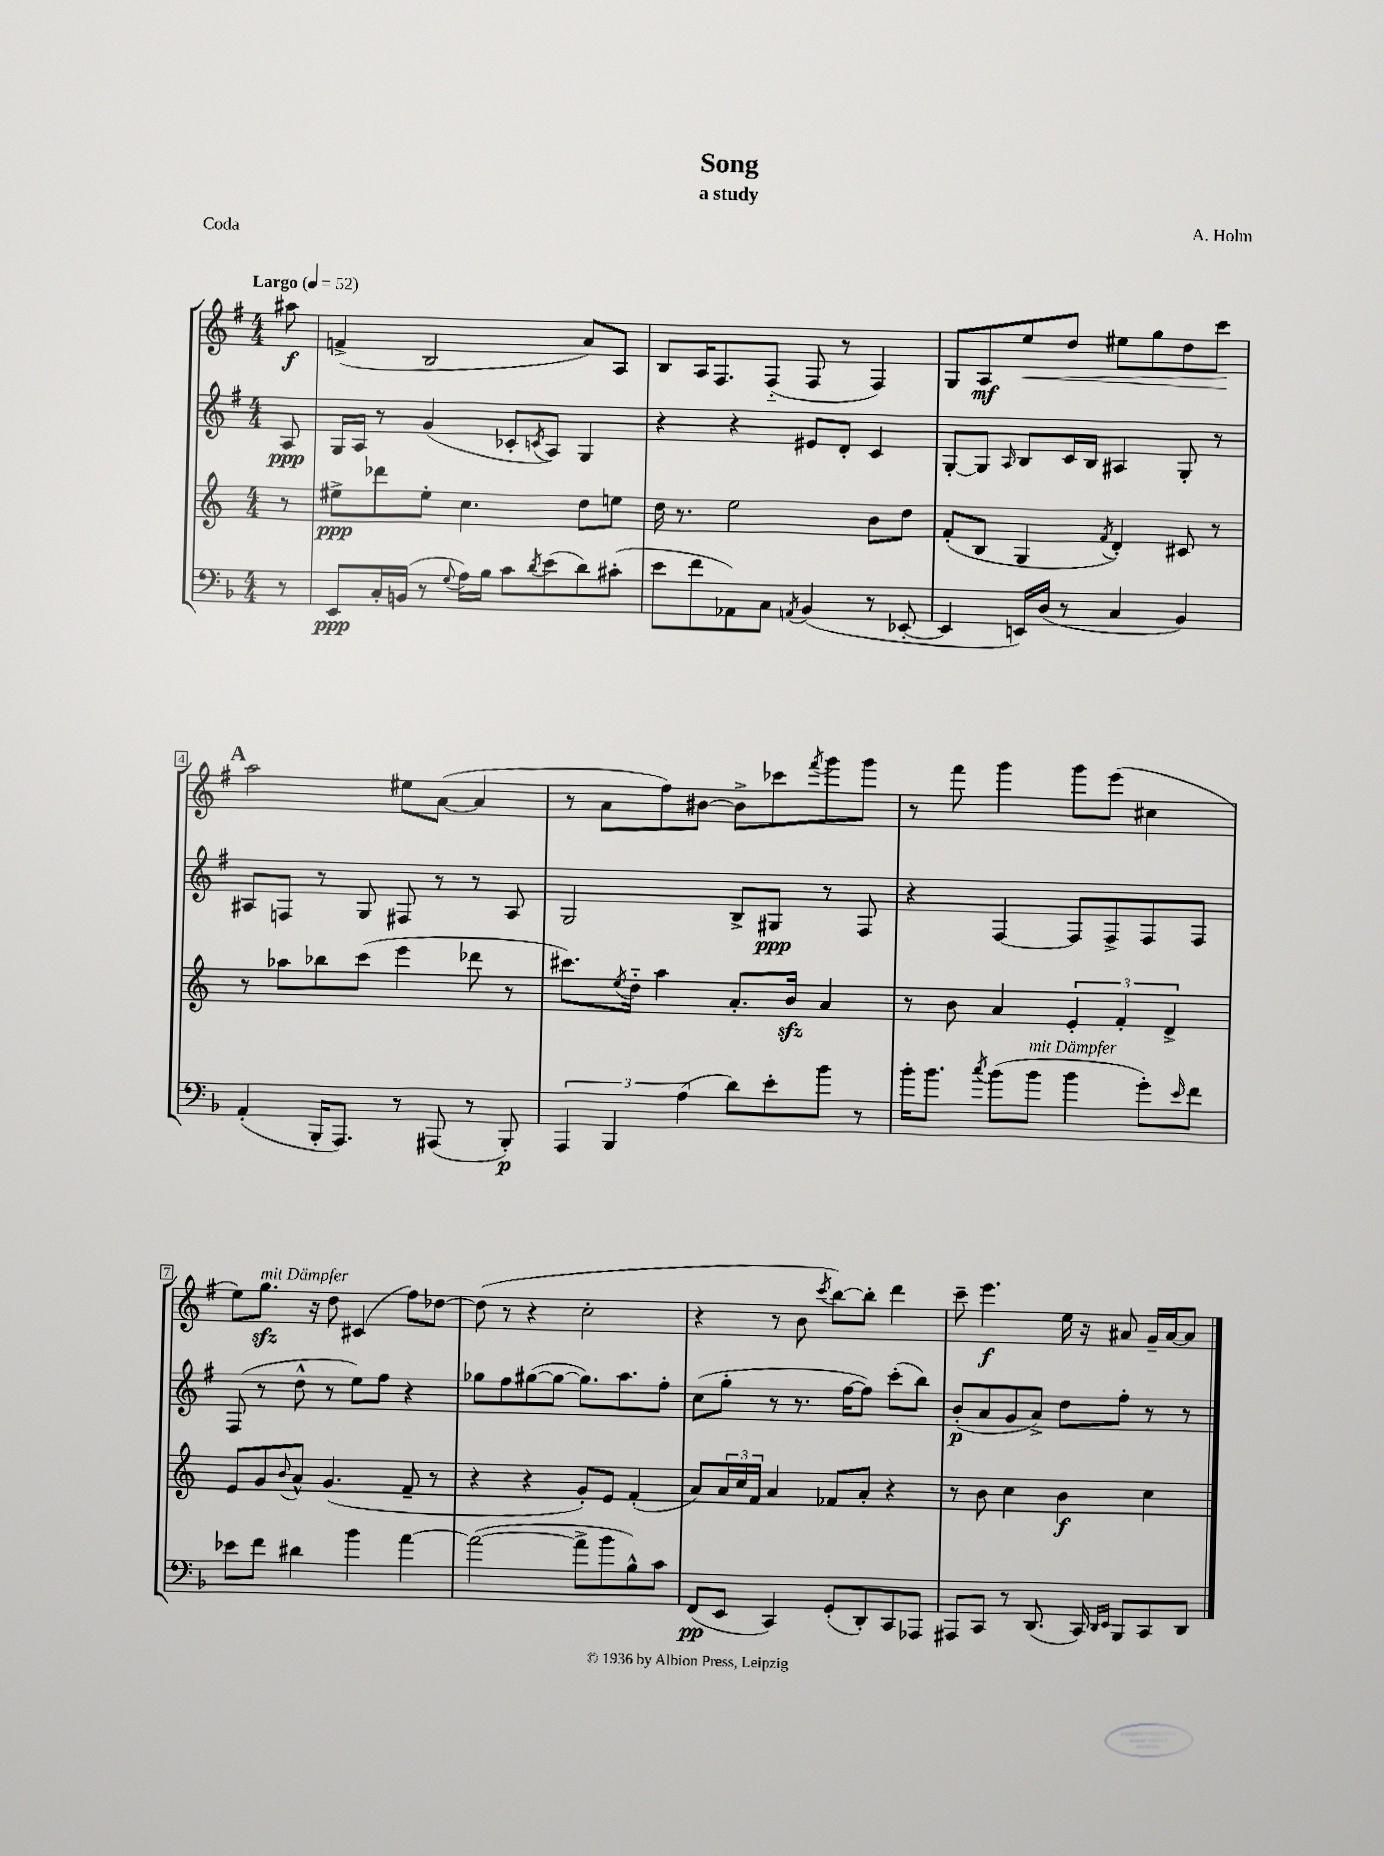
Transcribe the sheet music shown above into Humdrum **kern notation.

**kern	**dynam	**kern	**dynam	**kern	**dynam	**kern	**dynam
*part4	*part4	*part3	*part3	*part2	*part2	*part1	*part1
*staff4	*staff4	*staff3	*staff3	*staff2	*staff2	*staff1	*staff1
*clefF4	*	*clefG2	*	*clefG2	*	*clefG2	*
*k[b-]	*	*k[]	*	*k[f#]	*	*k[f#]	*
*M4/4	*	*M4/4	*	*M4/4	*	*M4/4	*
*MM52	*	*MM52	*	*MM52	*	*MM52	*
=	=	=	=	=	=	=	=
!	!	!	!	!	!	!LO:TX:a:B:t=Largo	!
8r	.	8r	.	8A/	ppp	8aa#X\	f
=1	=1	=1	=1	=1	=1	=1	=1
8EE/L	ppp	8ee#X^\L	ppp	16G/LL	.	(4fn^/	.
.	.	.	.	16A/JJ	.	.	.
16C'/L	.	8ddd-X\	.	8r	.	.	.
(16BBn/JJ	.	.	.	.	.	.	.
8r	.	8ee#'\J	.	(4g/	.	2B/	.
8qqG/	.	.	.	.	.	.	.
16A\LL)	.	4.cc\	.	.	.	.	.
16B-\JJ	.	.	.	.	.	.	.
8c\L	.	.	.	8c-X'/L	.	.	.
8qd/	.	.	.	8qcn/	.	.	.
(8e\	.	.	.	8A/J)	.	.	.
8d\)	.	8dd\L	.	4G/	.	8a/L)	.
(8c#X'\J	.	8een\J	.	.	.	8A/J	.
=2	=2	=2	=2	=2	=2	=2	=2
8e\L	.	16dd\	.	4r	.	8B/L	.
.	.	8.r	.	.	.	.	.
8f\	.	.	.	.	.	16A/K	.
.	.	.	.	.	.	8.F#/	.
8AA-X\)	.	2ee\	.	4r	.	.	.
8C\J	.	.	.	.	.	(8F#/J	.
8qAAn/	.	.	.	.	.	.	.
(4BB-/	.	.	.	8e#X/L	.	8F#/	.
.	.	.	.	8d'/J	.	8r	.
8r	.	8b\L	.	4c/	.	4F#/)	.
[8EE-X'/	.	8dd\J	.	.	.	.	.
=3	=3	=3	=3	=3	=3	=3	=3
4EE-/]	.	(8f'/L	.	[8G'/L	.	8G/L	.
.	.	8B/J	.	8G/J]	.	8A/	mf
.	.	.	.	16qqA/	.	.	.
!	!	!	!	!	!	!	!LO:HP:b
16EEn/LL)	.	4G/	.	8B/L	.	8ee/	<
(16D/JJ	.	.	.	.	.	.	.
8r	.	.	.	16c/L	.	8dd/J	.
.	.	.	.	16B/JJ	.	.	.
.	.	8qf/	.	.	.	.	.
4C/	.	4d'/)	.	4A#X/	.	8ee#X\L	.
.	.	.	.	.	.	8gg\	.
4BB-/)	.	8c#X/	.	8G'/	.	8dd\	.
.	.	8r	.	8r	.	8ccc\J	.
.	.	.	.	.	.	.	[
!!LO:LB:g=z
!!LO:REH:place=s1:t=A
=4	=4	=4	=4	=4	=4	=4	=4
(4AA'/	.	8r	.	8A#X/L	.	2aa\	.
.	.	8aa-X\L	.	8Fn/J	.	.	.
16BBB-'/KL	.	8bb-X\	.	8r	.	.	.
8.AAA/J)	.	.	.	.	.	.	.
.	.	(8ccc\J	.	8G/	.	.	.
8r	.	4eee\	.	8F#X/	.	8ee#X\L	.
(8AAA#X/	.	.	.	8r	.	([8a\J	.
8r	.	8ddd-X\	.	8r	.	4a/]	.
8BBB-'/)	p	8r	.	8A#/	.	.	.
=5	=5	=5	=5	=5	=5	=5	=5
6AAA/	.	8.ccc#X\L)	.	2G/	.	8r	.
.	.	.	.	.	.	8a\L	.
6BBB-/	.	.	.	.	.	.	.
.	.	8qee/	.	.	.	.	.
.	.	16dd\Jk	.	.	.	.	.
.	.	4aa\	.	.	.	8ff#\)	.
(6A\	.	.	.	.	.	.	.
.	.	.	.	.	.	[8b#X\J	.
8d\L)	.	8.a'/L	.	8B^/L	.	8b#^\L]	.
8e'\	.	.	.	8G#X/J	ppp	8ccc-X\	.
.	.	16bzz/Jk	.	.	.	.	.
.	.	.	.	.	.	8qfff#/	.
8b-\J	.	4a/	.	8r	.	8ggg\	.
8r	.	.	.	8F#/	.	8ggg\J	.
=6	=6	=6	=6	=6	=6	=6	=6
16b-'\KL	.	8r	.	4r	.	8r	.
8.b-\J	.	.	.	.	.	.	.
.	.	8b\	.	.	.	8fff#\	.
8qcc/	.	.	.	.	.	.	.
(8b-\L	.	4a/	.	[4F#/	.	4ggg\	.
!LO:TX:a:i:t=mit Dämpfer	!	!	!	!	!	!	!
8b-\J	.	.	.	.	.	.	.
4b-\	.	6e'/	.	8F#/L]	.	8ggg\L	.
.	.	.	.	8F#^/	.	(8eee\J	.
.	.	6f'/	.	.	.	.	.
8g'\L)	.	.	.	8F#/	.	4cc#X\	.
.	.	6d^/	.	.	.	.	.
16qqe/	.	.	.	.	.	.	.
8f\J	.	.	.	8F#/J	.	.	.
!!LO:LB:g=z
=7	=7	=7	=7	=7	=7	=7	=7
8e-X\L	.	8e/L	.	(8F#/	.	8ee\L)	.
!	!	!	!	!	!	!LO:TX:a:i:t=mit Dämpfer	!
8f\J	.	8g/	.	8r	.	8.ggzz\J	.
.	.	8qqb/	.	.	.	.	.
4d#X\	.	8a^^/J	.	8dd^^\	.	.	.
.	.	.	.	.	.	16r	.
.	.	(4.g/	.	8r	.	8dd\	.
4b-\	.	.	.	8ee\L)	.	(4c#X/	.
.	.	.	.	8ff#\J	.	.	.
[4a\	.	8f~/	.	4r	.	8ff#\L)	.
.	.	8r	.	.	.	[8dd-X\J	.
=8	=8	=8	=8	=8	=8	=8	=8
(2a\_	.	4r	.	8gg-X\L	.	(8dd-\]	.
.	.	.	.	8ff#\	.	8r	.
.	.	4r	.	([8gg#X\	.	4r	.
.	.	.	.	8gg#\J_	.	.	.
8a^\L]	.	8g'/L)	.	8.gg#\L])	.	2cc'\	.
8b-\	.	8e/J	.	.	.	.	.
.	.	.	.	8.aa\	.	.	.
8B-^^\)	.	(4f'/	.	.	.	.	.
8c\J	.	.	.	8ff#'\J	.	.	.
=9	=9	=9	=9	=9	=9	=9	=9
(8FF/L	pp	8a/L)	.	(8cc\L	.	4r	.
8EE/J	.	24a/L	.	8gg'\J	.	.	.
.	.	24cc/	.	.	.	.	.
.	.	24f/JJ	.	.	.	.	.
4CC/)	.	4a/	.	8r	.	8r	.
.	.	.	.	8.r	.	8b\	.
.	.	.	.	.	.	8qccc/	.
(8GG'/L	.	8f-X/L	.	.	.	[8bb\L)	.
.	.	.	.	[16ff#\KL	.	.	.
8DD'/)	.	8a'/J	.	8ff#\J])	.	8bb'\J]	.
8CC/	.	4r	.	(8ccc'\L	.	4ddd\	.
8AAA-X/J	.	.	.	8bb\J)	.	.	.
=10	=10	=10	=10	=10	=10	=10	=10
8AAA#X/L	.	8r	.	(8b'/L	p	8ccc~\	.
8CC/J	.	8b\	.	8a/	.	4.eee\	f
8r	.	4cc\	.	8g/	.	.	.
(8.DD/	.	.	.	8a^/J)	.	.	.
.	.	4b\	f	8dd\L	.	16ee\	.
16CC/)	.	.	.	.	.	16r	.
16qqDD/LL	.	.	.	.	.	.	.
16qqEE/JJ	.	.	.	.	.	.	.
8BBB-/L	.	.	.	8ff#'\J	.	8a#X/	.
8CC/	.	4cc\	.	8r	.	16g~/LL	.
.	.	.	.	.	.	[16a#/J	.
8DD/J	.	.	.	8r	.	8a#/J]	.
==	==	==	==	==	==	==	==
*-	*-	*-	*-	*-	*-	*-	*-
